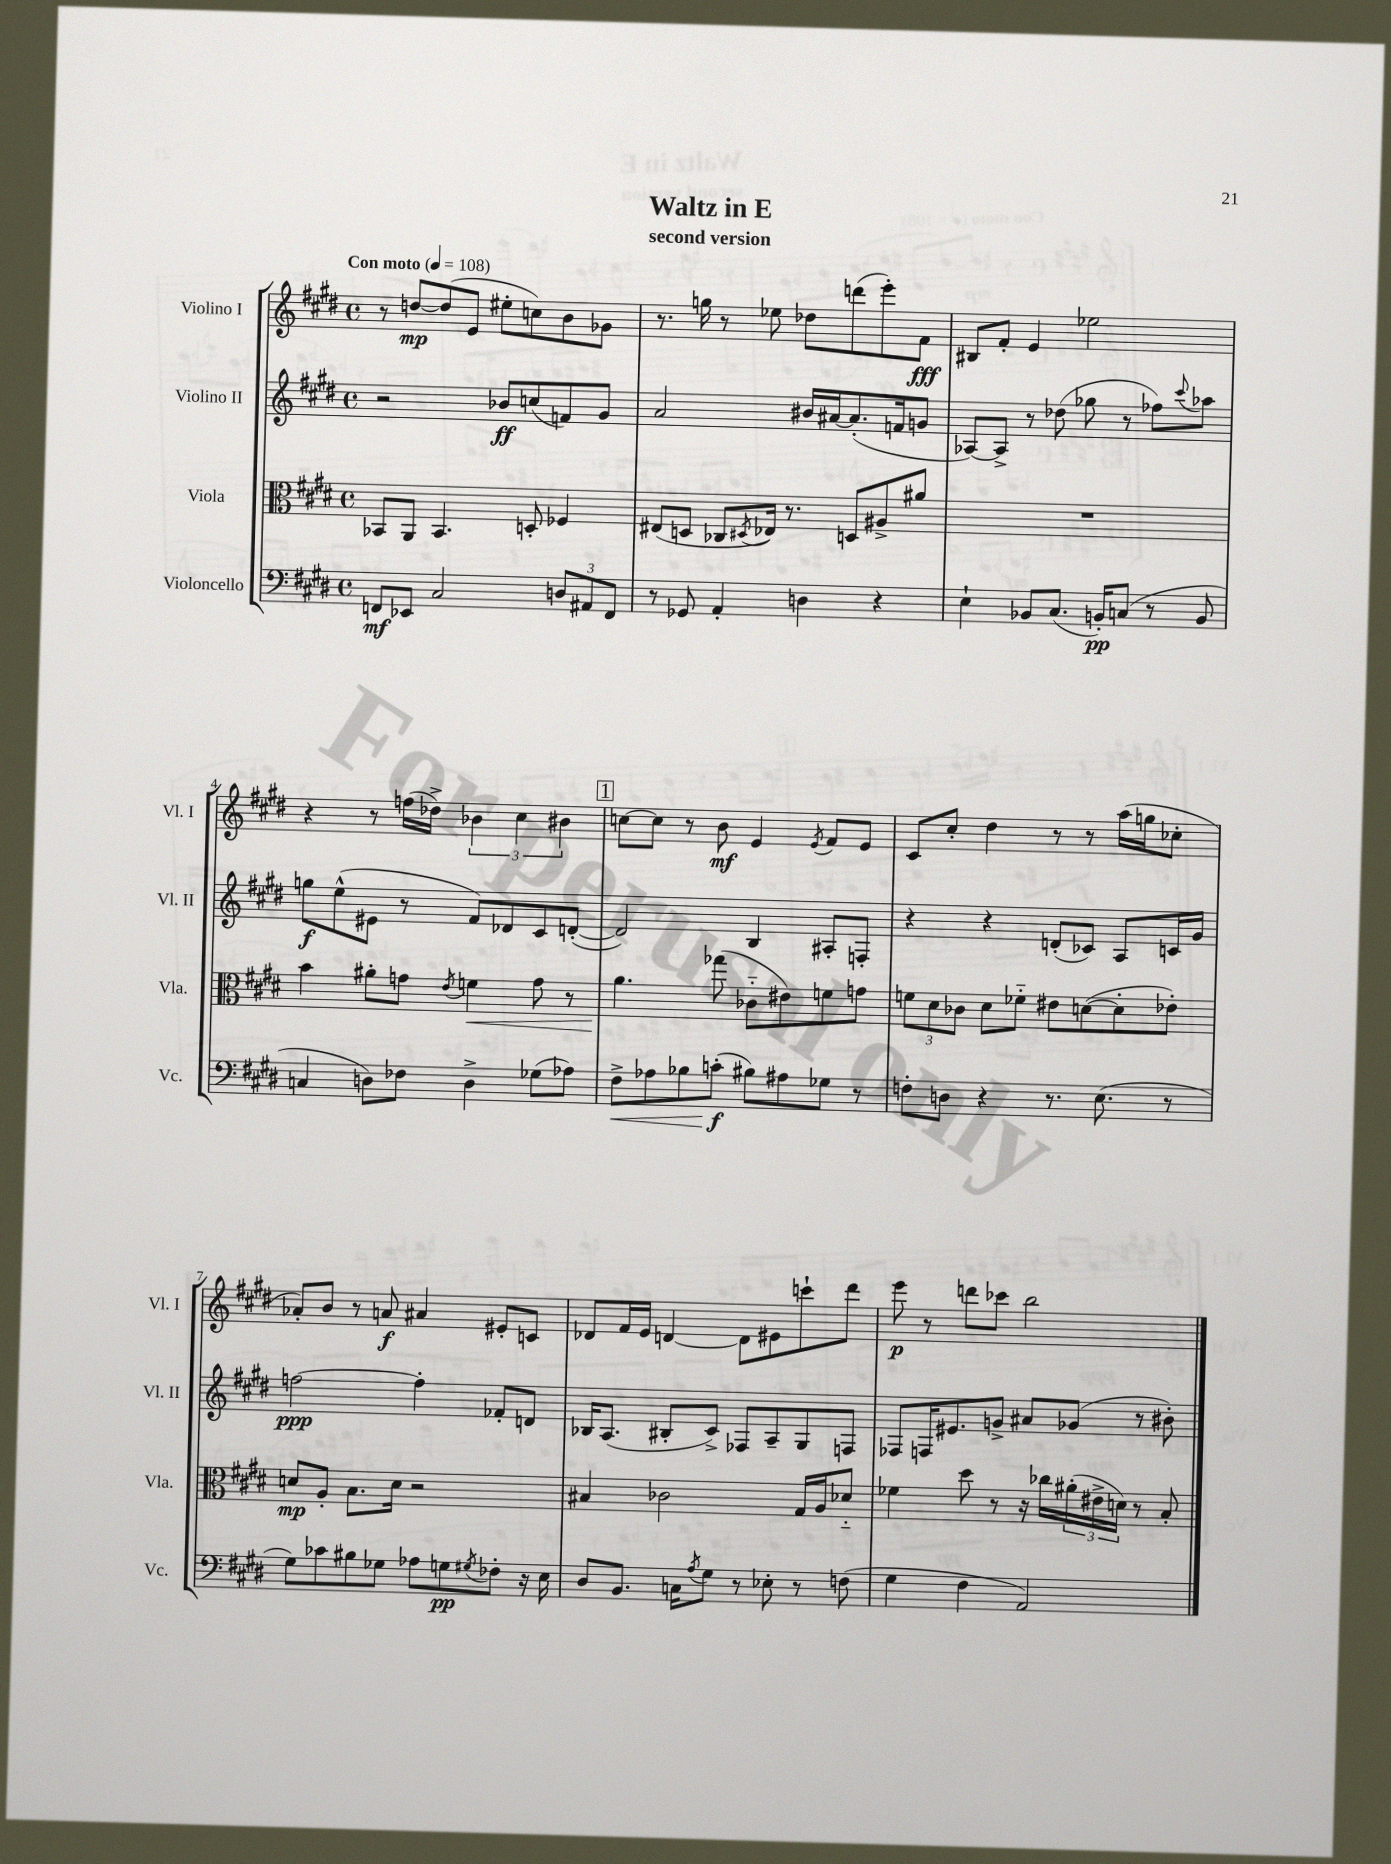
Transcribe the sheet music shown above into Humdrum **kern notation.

**kern	**kern	**kern	**kern
*staff4	*staff3	*staff2	*staff1
*clefF4	*clefC3	*clefG2	*clefG2
*k[f#c#g#d#]	*k[f#c#g#d#]	*k[f#c#g#d#]	*k[f#c#g#d#]
*M4/4	*M4/4	*M4/4	*M4/4
*met(c)	*met(c)	*met(c)	*met(c)
*MM108	*MM108	*MM108	*MM108
8FF	8BB-	2r	8r
8EE-	8AA	.	[8dd
2C#	4.BB-	.	(8dd]
.	.	.	8e
.	.	8b-	8ee#'
.	8D'	(8cc	8cc)
12D	4F-	8f)	8b
12AA#	.	.	.
.	.	8g#	8g-
12FF	.	.	.
=	=	=	=
8r	(8E#	2a	8.r
8GG-	8D	.	.
.	.	.	16gg
4AA'	8C-	.	8r
.	8qD#	.	.
.	16E-)	.	8ee-
.	8.r	.	.
4D	.	16b#	8dd-
.	.	[16a#	.
.	8D	(8.a#']	(8ddd
4r	8A#^	.	8eee')
.	.	16f	.
.	8a#	8g	8f#
=	=	=	=
4E`	1r	[8A-)	8B#
.	.	8A-^]	8f#'
8BB-	.	8r	4e
(8.C#	.	(8dd-	.
.	.	8gg-	2ee-
16BB')	.	.	.
(8C	.	8r	.
8r	.	8ff-)	.
.	.	8qqccc#	.
8BB	.	8aa-	.
=	=	=	=
4C	4b	8gg	4r
.	.	(8ee^^	.
8D)	8a#'	8e#	8r
8F-	8g	8r	(16ff
.	.	.	16dd-^)
.	8qe	.	.
4D^	4f	8f#)	6b-
.	.	8d-	.
.	.	.	6cc#
(8G-	8g	8c#	.
.	.	.	6b#
8A-)	8r	([8d'	.
=	=	=	=
8F#^	4.a	2d])	[8cc
8A-	.	.	8cc]
8B-	.	.	8r
(8c'	(8gg-	.	8b
8B#)	8c-'~	4B	4e
8A#	8e#)	.	.
.	.	.	8qe
8G-	8f	8A#'	8f#
8r	8g	8F'	8e
=	=	=	=
8F'	12f	4r	8c#
.	12d#	.	.
8D	.	.	8cc#'
.	12c-	.	.
4r	8d#	4r	4dd#
.	8f-'~	.	.
8.r	8e#	(8d'	8r
.	([8d	8c-)	8r
(8.E	.	.	.
.	8d']	8A	(16aa
.	.	.	16gg
8r	8e-')	16c	8cc-'
.	.	16g#	.
=	=	=	=
8G#)	8d	[2ff	8a-')
8c-	8A'	.	8b
8B#	8.B	.	8r
8G-	.	.	8a
.	16d	.	.
8A-	2r	4ff']	4a#
8G	.	.	.
8qG#	.	.	.
8F-'	.	8f-'	8e#'
16r	.	8d	8c
16E	.	.	.
=	=	=	=
8D#	4B#	16B-	8d-
.	.	(8.A	.
8.BB	.	.	16f#
.	.	.	16e
.	2c-	8B#'	[4d
16C	.	.	.
8qA	.	.	.
8G#	.	8c#^)	.
8r	.	8F-	8d]
8E-'	.	8A~	8e#
8r	16G#	8G#	8ccc`
.	16A	.	.
(8F	8d-'~	8F	8ddd#
=	=	=	=
4G#	4f-	8F-	8eee
.	.	16F	8r
.	.	8.e#	.
4F#	8dd#	.	8ddd
.	8r	8g^	8ccc-
2AA)	16r	8a#	2bb
.	16cc-	.	.
.	(24a#'	(8g-	.
.	24e#^	.	.
.	24d)	.	.
.	8r	8r	.
.	8B'	8b#')	.
==	==	==	==
*-	*-	*-	*-
